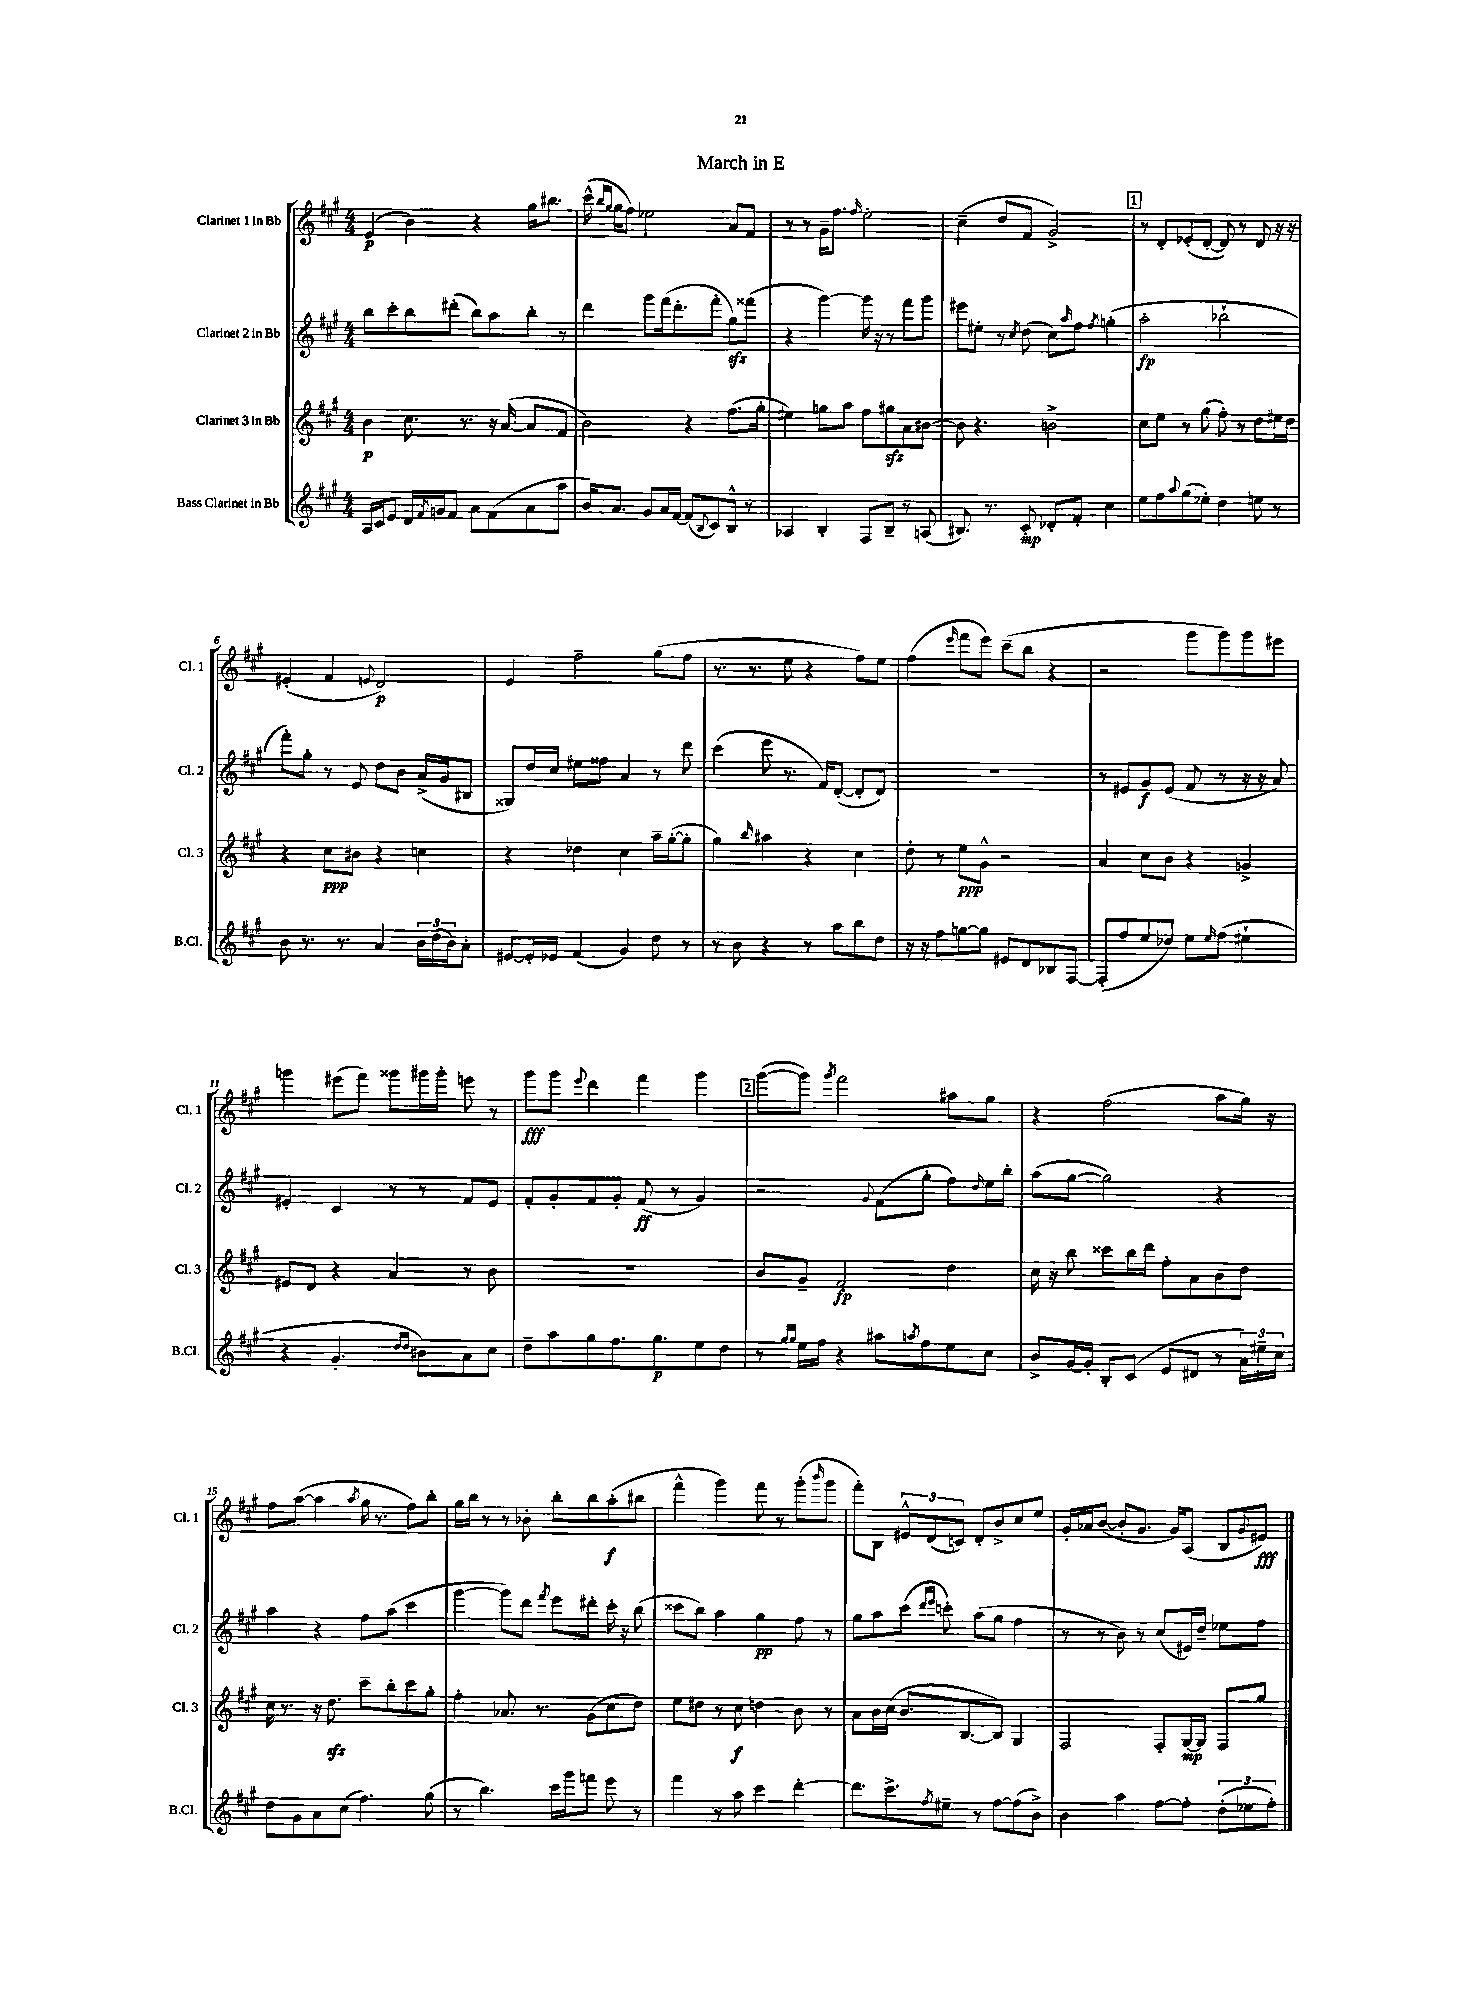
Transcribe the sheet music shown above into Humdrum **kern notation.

**kern	**kern	**kern	**kern
*staff4	*staff3	*staff2	*staff1
*clefG2	*clefG2	*clefG2	*clefG2
*k[f#c#g#]	*k[f#c#g#]	*k[f#c#g#]	*k[f#c#g#]
*M4/4	*M4/4	*M4/4	*M4/4
16A	4b	8bb	(4e
16c#	.	.	.
8e	.	8ccc#'	.
16d	8.cc#	8bb	4b)
8qf#	.	.	.
16g	.	.	.
8f#	.	(8ddd#'	.
.	8.r	.	.
8a	.	8bb)	4r
(8f#	16r	8aa	.
.	([16a	.	.
8a	8a]	8bb'	16gg#
.	.	.	8.bb#
8aa	8f#	8r	.
=	=	=	=
16b)	2b)	4ddd	(16ccc#^^
.	.	.	16qqbb
.	.	.	16qqgg#
8.a	.	.	16gg#
.	.	.	8ff#)
8g#	.	8ggg#	2ee-
16a	.	(16fff#	.
[16f#	.	8.ddd'	.
(8f#]	4r	.	.
8qqB	.	.	.
8c#)	.	8fff#'	.
8B^^	(8.ff#	8gg#)	8a
8r	.	(8fff##	8f#
.	16gg#'	.	.
=	=	=	=
4A-	4ee#)	4r	8r
.	.	.	8r
4B'	8gg	[4ggg#)	16g#~
.	.	.	8.ff#
.	8aa	.	.
.	.	.	16qqff#
8F#	8ff#	16ggg#]	2ee'
.	.	16r	.
8B~	8gg#	8r	.
8r	8a	8fff#	.
(8A	[8b#	8ggg#	.
=	=	=	=
8.B#)	8b#]	8eee#	(4cc#~
.	4.r	8ee#'	.
8.r	.	.	.
.	.	8r	8dd
.	.	8qcc#	.
8c#'	.	(8dd	8f#
8d-'	2b^	8cc#)	2g#^)
.	.	16qqaa	.
8f#'	.	8ff#	.
.	.	8qff#	.
4cc#	.	(4gg'	.
=	=	=	=
8ee	8cc#	2aa'	8r
8ff#	8ee	.	8d'
8qqaa	.	.	.
(8gg#	8r	.	(8e-'
8ee-')	(8gg#	.	[8d'
4dd	8ff#')	2bb-`	8d])
.	8r	.	8r
8ee	8dd	.	8d
8r	16ee#	.	16r
.	16dd	.	16r
=	=	=	=
8b	4r	8fff#')	(4e#'
8.r	.	8gg#'	.
.	8cc#	8r	4f#
8.r	.	.	.
.	8b#	8e	.
.	.	.	8qqe
4a	4r	8dd	2d)
.	.	8b	.
24b	4cc	(16a^	.
(24dd	.	.	.
.	.	16g#	.
24b)	.	.	.
8a'	.	8B#	.
=	=	=	=
[8e#	4r	8G##)	4e
16e#']	.	16dd	.
16e-	.	16cc#	.
(4f#	4dd-	8ee#	2ff#~
.	.	8ff##	.
4g#)	4cc#	4a	.
8dd	16aa~	8r	(8gg#
.	([16gg#'	.	.
8r	8gg#']	8ddd	8ff#
=	=	=	=
8r	4gg#)	(4ccc#	8.r
8b	.	.	.
.	.	.	8.r
.	16qqbb	.	.
4r	4aa#	8eee	.
.	.	8.r	8ee
8r	4r	.	4r
.	.	16f#)	.
8aa	.	([8d'	.
8bb	4cc#	8d']	8ff#)
8dd	.	8d)	8ee
=	=	=	=
16r	8dd'	1r	(4ff#
16r	.	.	.
8ff#	8r	.	.
.	.	.	16qqeee
[8gg	8ee	.	8fff#
8gg]	8g#^^	.	8eee)
8e#	2r	.	(8ccc#~
8d	.	.	8bb
8B-	.	.	4r
[8F#	.	.	.
=	=	=	=
(8F#']	4a	8r	2r
8ff#	.	8e#	.
8ee	8cc#	8g#	.
8dd-)	8b	(8e#	.
8ee	4r	8f#	8ggg#
16qqee	.	.	.
(8ff#	.	8r	8ggg#)
4ee#`	4g^	16r	8ggg#
.	.	16r	.
.	.	8a)	8eee#
=	=	=	=
4r	8e#	4e#'	4ggg
.	8d	.	.
4.g#'	4r	4c#	(8eee#
.	.	.	8fff#)
.	4a	8r	8ggg##
16qqdd	.	.	.
16qqdd	.	.	.
8b#)	.	8r	16ggg#
.	.	.	16ggg#'
8a	8r	8f#	8eee
8cc#	8b	8e#	8r
=	=	=	=
8dd~	1r	8f#'	8ggg#
8aa	.	8g#'	8ggg#
.	.	.	8qqeee
8gg#	.	8f#	4ddd
8.ff#	.	8g#'	.
.	.	(8f#	4fff#
8.gg#	.	.	.
.	.	8r	.
8ee	.	4g#)	4ggg#
8dd	.	.	.
=	=	=	=
8r	8b	2r	([8ggg#
16qqgg#	.	.	.
16qqgg#	.	.	.
16ee	8g#~	.	8ggg#])
16ff#	.	.	.
.	.	.	8qggg#
4r	2f#	.	2fff#
.	.	8qqg#	.
8aa#	.	(8f#	.
8qaa	.	.	.
8ff#	.	8gg#'	.
8ee	4dd	8ff#)	8aa#
.	.	16qqdd	.
8cc#	.	16ee	8gg#
.	.	16bb'	.
=	=	=	=
8b^	16cc#	(8aa	4r
.	16r	.	.
[16g#	8bb	[8gg#	.
16g#']	.	.	.
8B'	8ccc##	2gg#])	(2ff#
(8c#	16bb	.	.
.	16ddd	.	.
8e	8ff#'	.	.
8d#	8a	.	.
8r	8b	4r	8aa
24a)	8dd	.	16gg#)
24ee#~	.	.	.
.	.	.	16r
24cc#	.	.	.
=	=	=	=
8dd	16cc#	4aa	8ff#
.	8.r	.	.
8g#	.	.	([8aa
8a	16r	4r	4aa]
.	8.dd	.	.
(8cc#	.	.	.
.	.	.	8qaa
4.ff#)	8ccc#~	8ff#	16gg#
.	.	.	8.r
.	8bb'	(8aa	.
.	8ccc#	4ccc#	8ff#)
(8gg#	8gg#'	.	8bb'
=	=	=	=
8r	4ff#'	[4ggg#	16gg#
.	.	.	16bb
4.bb)	.	.	8r
.	8.a-	8ggg#])	8r
.	.	8ddd	8b-'
.	8.r	.	.
.	.	8qfff#	.
16ccc#	.	8eee	8bb'
16ggg#	.	.	.
8fff	(8g#	8ddd#'	8bb
8eee	8cc#	16ccc#'	(8aa'
.	.	16r	.
8r	8dd)	(8bb	8bb#
=	=	=	=
4fff#	8ee	8ccc##	4fff#^^
.	8dd#	8bb)	.
8r	8r	4aa	4ggg#)
8aa	8cc#	.	.
4ccc#	4dd	4gg#	8fff#
.	.	.	8r
[4ddd'	8b	8ff#	(8ggg#'
.	.	.	16qqbbb
.	8r	8r	8ggg#
=	=	=	=
8.ddd]	8a	8gg#	8fff#')
.	16b	8aa	8B
8.ccc#^	(16cc#	.	.
.	8.b	(8ccc#	12e#^^
.	.	.	(12d
.	.	16qqddd	.
8qff#	.	16qqeee	.
8ee#~	.	8ccc')	.
.	.	.	12c)
.	[8.B	.	.
8r	.	(8aa	8d'
[8ff#	8B])	8gg#	8b^
(8ff#]	4G#	4ff#	8cc#
8b^)	.	.	8ee
=	=	=	=
4b	2F#	8r	16g#'
.	.	.	16a-
.	.	8r	([8b
4aa	.	8b)	8b']
.	.	8r	8.g#
[8ff#	8F#'	(8cc#	.
.	.	.	16g#)
8ff#']	[16G#	16e#)	(8A
.	16G#]	16dd~	.
(12dd'	8F#	8ee-	8B
12ee-	.	.	.
.	.	.	8qqg#
.	8gg#	8ff#	8e#)
12ff#')	.	.	.
==	==	==	==
*-	*-	*-	*-
